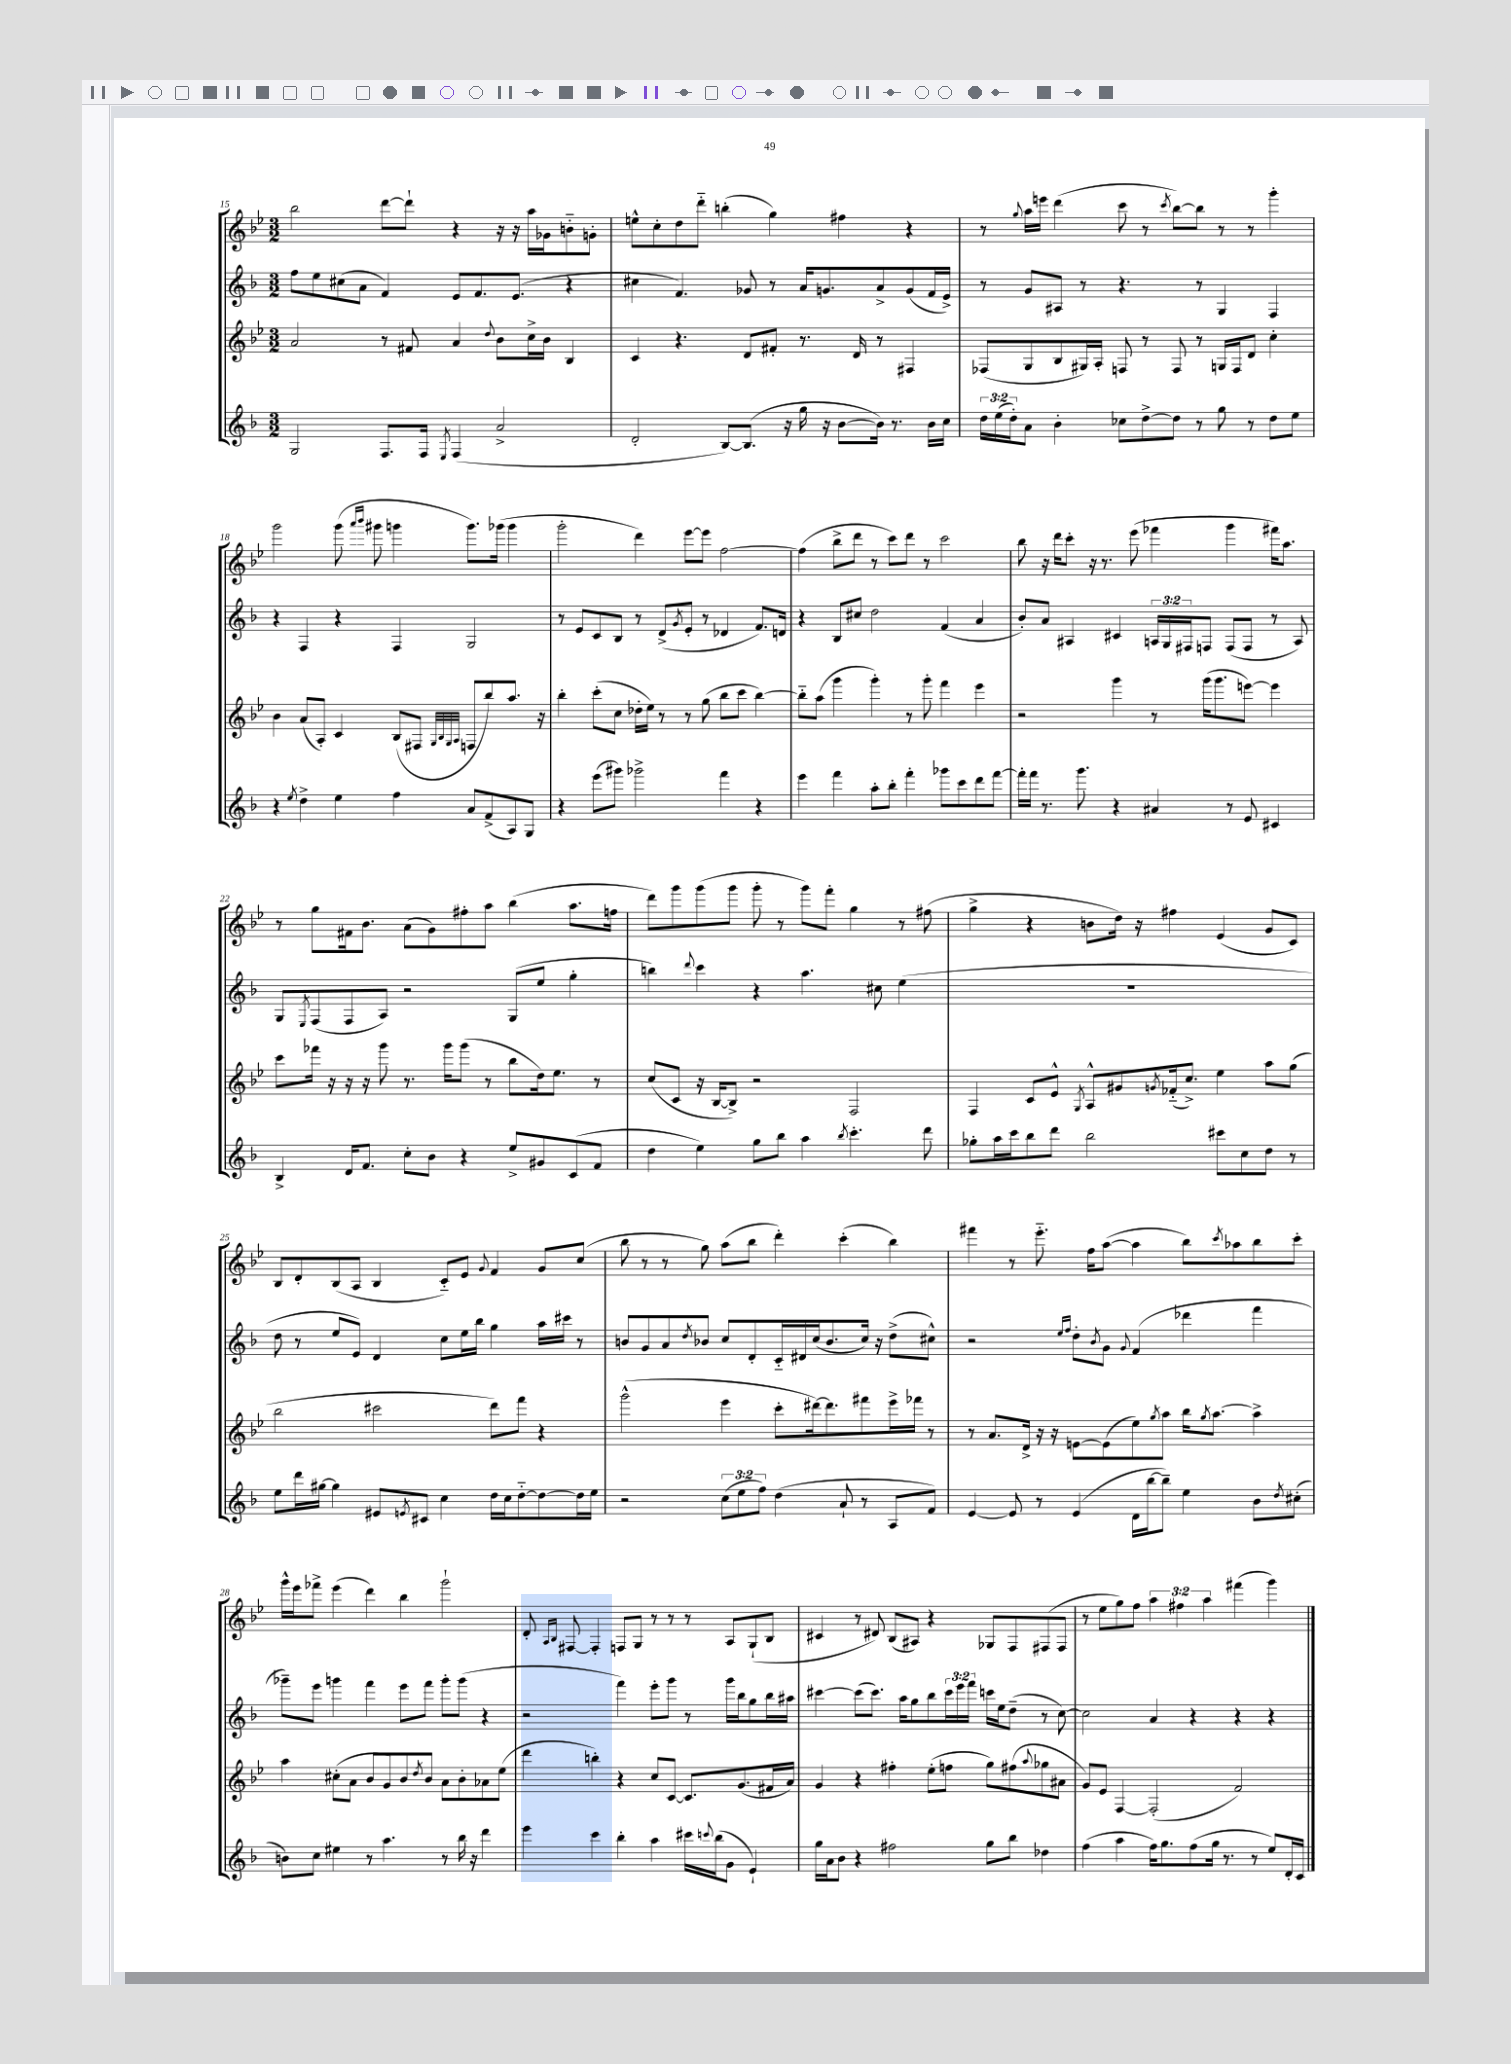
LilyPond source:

<<
\new StaffGroup <<
\new Staff = "s0" {
    \clef treble \key bes \major \numericTimeSignature \time 3/2 \override Staff.TupletNumber.text = #tuplet-number::calc-fraction-text
    bes''2 d'''8~ d'''8-! r4 r16 r16 a''16 ges'16 b'8-_ g'8-. |
    e''8-^ c''8-. d''8 d'''8-_ b''4-.( g''4) fis''4 r4 |
    r8 \appoggiatura { g''8 } a''16 e'''16 d'''4( c'''8 r8 \acciaccatura { c'''8 } bes''8~) bes''8 r8 r8 g'''4-. |
    g'''2 g'''8( \grace { a'''16 bes'''16 } gis'''8 g'''4 g'''8.) ges'''16( ges'''4 |
    g'''2-. d'''4) ees'''8~ ees'''8 f''2~ |
    f''4( bes''8-> d'''8 r8 c'''8) d'''8 r8 c'''2 |
    bes''8 r16 d'''16 c'''8-. r16 r8. ees'''8( fes'''4 g'''4 fis'''16) a''8. |
    r8 g''8 fis'16 bes'8. a'8( g'8) fis''8-. a''8 bes''4( a''8. f''16 |
    d'''8) g'''8 g'''8( g'''8 g'''8-. r8 g'''8) f'''8-. g''4 r8 fis''8( |
    g''4-> r4 b'8 d''16) r16 fis''4 ees'4( g'8 c'8) |
    bes8 d'8-. bes8( a8 bes4 c'8-_) ees'8 \appoggiatura { g'8 } f'4 g'8 c''8( |
    bes''8 r8 r8 g''8) a''8( bes''8 d'''4-.) c'''4-.( bes''4) |
    fis'''4 r8 ees'''8.-_ f''16 a''8~( a''4 bes''8) \acciaccatura { c'''8 } aes''8 bes''8 c'''8-. |
    g'''16-^ ees'''16 fes'''8-> ees'''4( d'''4) bes''4 g'''2-! |
    d'8-. \grace { a16 bes16 } fis8~ fis4-. f8 g8 r8 r8 r8 a8 g8-!( bes8 |
    cis'4 r8 dis'8) bes8( ais8) r4 ges8 f8 fis8( fis8 |
    r8 ees''8 g''8) f''8 \tuplet 3/2 { a''4 fis''4 a''4 } fis'''4( g'''4) \bar "|." |
}
\new Staff = "s1" {
    \clef treble \key f \major \numericTimeSignature \time 3/2 \override Staff.TupletNumber.text = #tuplet-number::calc-fraction-text
    f''8 e''8 cis''8( a'8 f'4) e'8 f'8. e'8.( r4 |
    cis''4 f'4.) ges'8 r8 a'16 g'8. a'8-> g'8( f'16 e'16->) |
    r8 g'8 ais8 r8 r4. r8 g4 f4 |
    r4 f4 r4 f4 g2 |
    r8 e'8 c'8 bes8 r8 d'8->( \acciaccatura { g'8 } e'8-. r8 des'4 f'8.) d'16 |
    r4 bes8 cis''8 d''2 f'4( a'4 |
    bes'8-.) a'8 ais4 cis'4 \tuplet 3/2 { a16 g16 fis16 } f8 f8( f8 r8 a8) |
    g8 \acciaccatura { e8 } f8( f8 a8) r2 g8( e''8 g''4-. |
    b''4) \appoggiatura { d'''8 } c'''4 r4 a''4. cis''8 e''4( |
    R1. |
    d''8 r8 e''8 e'8) d'4 c''8 e''16 bes''16 g''4 a''16 cis'''16 r8 |
    b'8 g'8 a'8 \acciaccatura { d''8 } bes'8 c''8 d'8-. c'16-_ dis'16 c''16( bes'8. c''16) r16 d''8->( cis''8-^) |
    r2 \grace { e''16 f''16 } d''8-. \acciaccatura { bes'8 } g'8 \appoggiatura { g'8 } f'4( des'''4 f'''4 |
    ges'''8--) e'''8 g'''4 f'''4 e'''8 f'''8 g'''8-. g'''8( r4 |
    r2 f'''4) e'''8-. g'''8 r8 g'''16 bes''16 g''8 bes''16 ais''16 |
    cis'''4~ cis'''8( cis'''8.) a''16 g''8 bes''8 \tuplet 3/2 { cis'''16 e'''16 f'''16 } c'''16 e''16 d''8--( r8 c''8~) |
    c''2 a'4 r4 r4 r4 \bar "|." |
}
\new Staff = "s2" {
    \clef treble \key bes \major \numericTimeSignature \time 3/2
    a'2 r8 fis'8 a'4 \appoggiatura { d''8 } bes'8 c''16-> bes'16 bes4 |
    c'4 r4. d'8 fis'8-. r8. d'16 r8 fis4 |
    fes8( g8 bes8 gis16) a16-. f8 r8 f8 r8 g16 f16 d'8 c''4-. |
    bes'4 a'8( a8-.) c'4 bes8( fis8 \grace { g32 bes32 g32 a32 } f8 bes''8) a''8. r16 |
    bes''4-. c'''8-.( c''8 des''16-. ees''16) r8 r8 g''8( bes''8 c'''8 bes''4~) |
    bes''8-_ a''8( g'''4 g'''4-.) r8 g'''8-. f'''4 ees'''4 |
    r2 g'''4 r8 g'''16( g'''8. e'''8~) e'''4 |
    c'''8 fes'''16 r16 r16 r16 g'''8 r8. g'''16 g'''8( r8 bes''8 d''16) ees''8. r8 |
    c''8( c'8 r16 bes16~ bes8->) r2 f2 |
    f4 c'8 ees'8-^ \acciaccatura { g8 } a8-^ gis'8 \acciaccatura { g'8 } fes'16-_( c''8.->) ees''4 a''8 g''8( |
    bes''2 cis'''2 d'''8) f'''8 r4 |
    g'''2-^( ees'''4 c'''8-. dis'''16~) dis'''8. fis'''8 ees'''16-> fes'''16 r8 |
    r8 a'8. d'16-> r16 r16 e'8~ e'8( ees''8) \acciaccatura { g''8 } a''8 bes''16 \acciaccatura { g''8 } a''8.~ a''4-> |
    a''4 cis''8-.( a'8 bes'8 g'8) bes'8 \acciaccatura { d''8 } bes'8 a'8 bes'8-. aes'8 ees''8( |
    d'''4 b''4-.) r4 c''8 c'8~ c'8. g'8.( fis'16 a'16) |
    g'4 r4 fis''4-. ees''8-.( f''8 g''8) fis''8( \appoggiatura { a''8 } ges''8 ais'8 |
    g'8) ees'8 f4~ f2-.( f'2) \bar "|." |
}
\new Staff = "s3" {
    \clef treble \key f \major \numericTimeSignature \time 3/2 \override Staff.TupletNumber.text = #tuplet-number::calc-fraction-text
    g2 f8. f16 \acciaccatura { e8 } f4( a'2-> |
    d'2-. bes8~) bes8.( r16 g''16 r16 bes'8~ bes'16) r8. bes'16 c''16 |
    \tuplet 3/2 { d''16 e''16( d''16-.) } a'8 bes'4-. ces''8 d''8~-> d''8 r8 g''8 r8 d''8 e''8 |
    r4 \acciaccatura { e''8 } d''4-> e''4 f''4 a'8 f'8->( a8) g8 |
    r4 e'''8( gis'''8) ges'''2-> f'''4 r4 |
    e'''4 f'''4 a''8-. bes''8-. f'''4-. ges'''8 c'''8 d'''8 f'''8~ |
    f'''16-. f'''16 r8. g'''8. r4 ais'4 r8 e'8 cis'4 |
    bes4-> d'16 f'8. c''8-. bes'8 r4 e''8-> gis'8 c'8( f'8 |
    d''4 e''4) g''8 bes''8 a''4 \acciaccatura { bes''8 } c'''4.-. d'''8 |
    ges''8-. a''16 c'''16 bes''8 d'''8 bes''2 cis'''8 c''8 d''8 r8 |
    e''8 d'''16 gis''16~ gis''4 eis'8 \acciaccatura { e'8 } cis'8 c''4 d''16 c''16 d''8~-_ d''8~ d''16 e''16 |
    r2 \tuplet 3/2 { c''8( e''8 f''8) } d''4( a'8-! r8 a8 f'8) |
    e'4~ e'8 r8 e'4( d'16 bes''16~ bes''8--) e''4 bes'8 \acciaccatura { d''8 } cis''8-.( |
    b'8) c''8 eis''4 r8 a''4. r8 bes''16 r16 d'''4 |
    e'''4 c'''4 bes''4-. a''4 cis'''16 \appoggiatura { c'''8 } bes''16( g'8 e'4-!) |
    g''16 a'16 bes'8 r4 fis''2 g''8 bes''8 des''4 |
    f''4( a''4 f''16) g''8. f''8( g''16 r8. r8 e''8) d'16-. c'16 \bar "|." |
}
>>
>>
\layout { \context { \Score currentBarNumber = #15 } }
